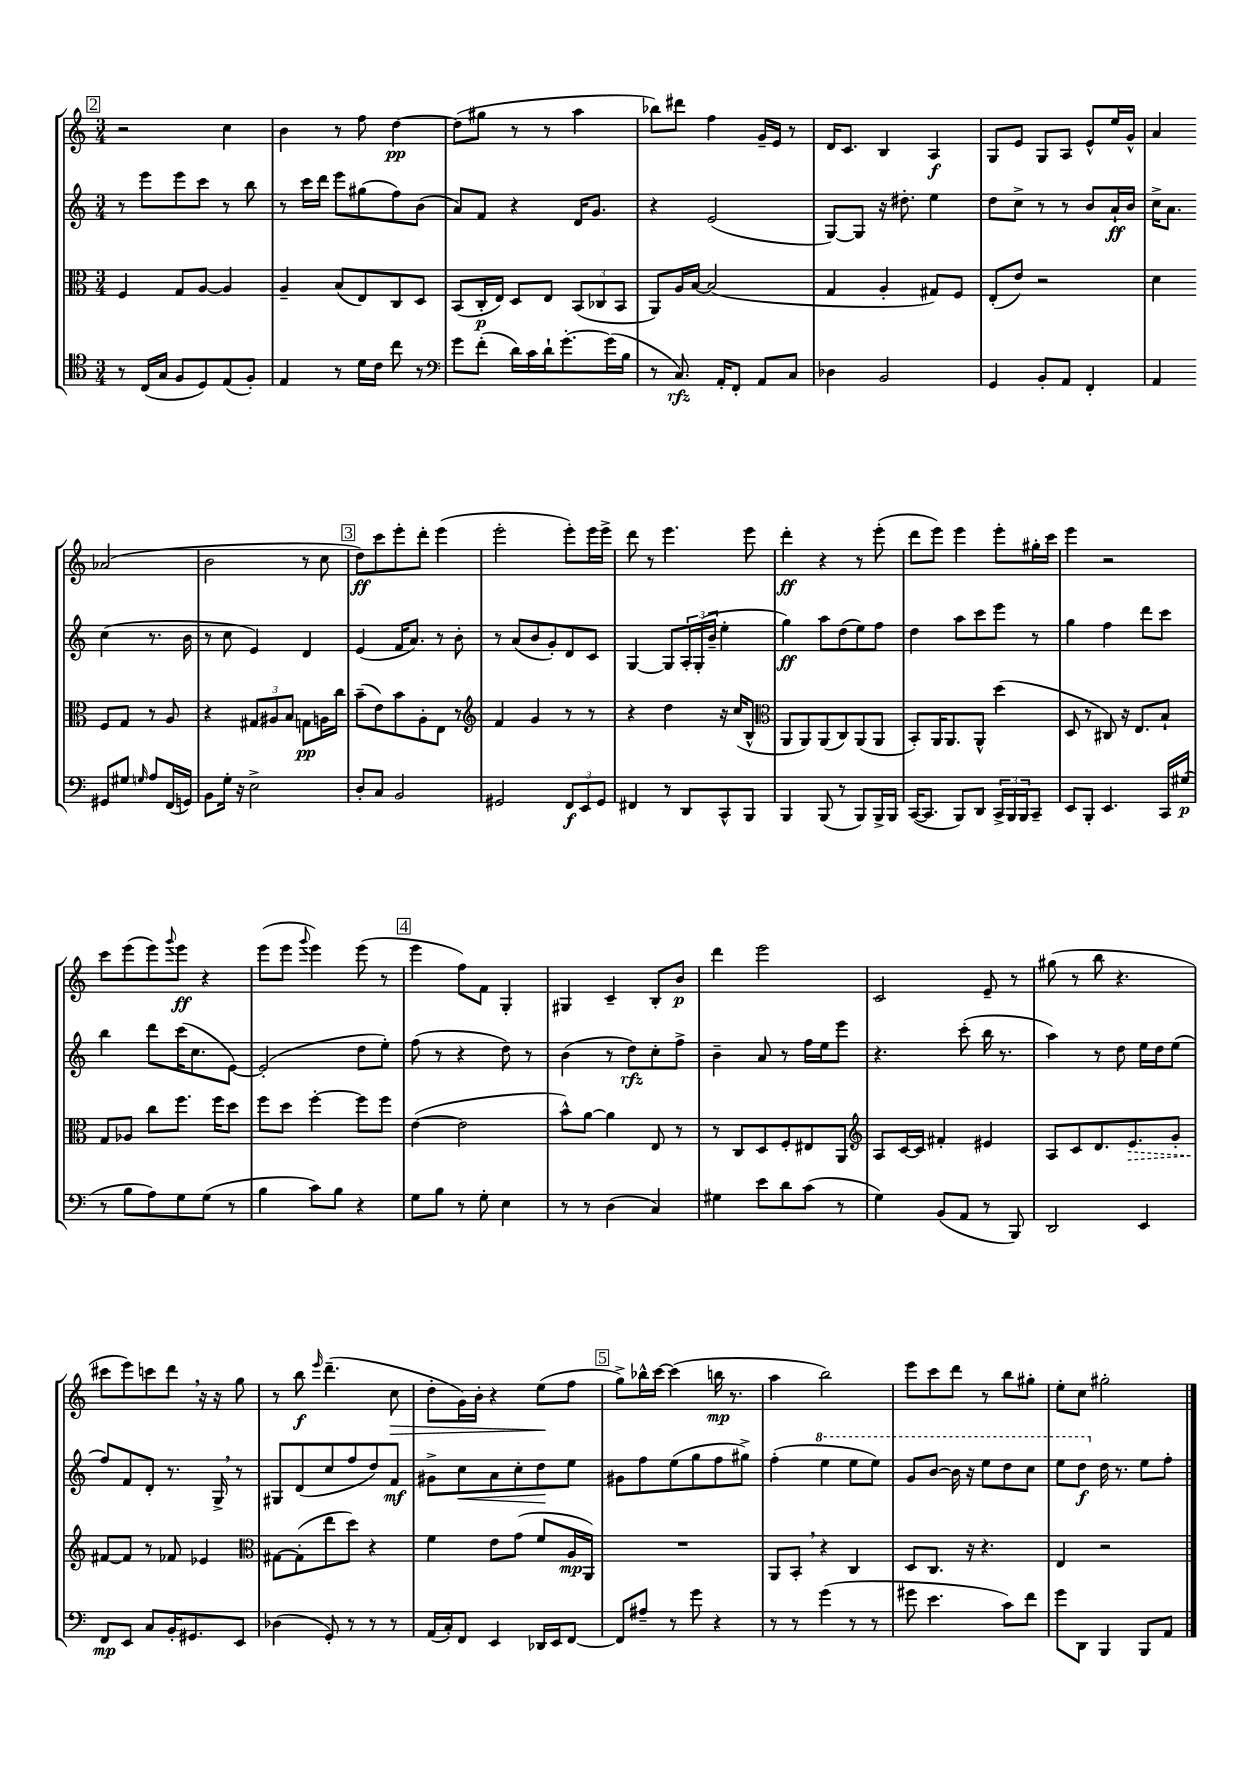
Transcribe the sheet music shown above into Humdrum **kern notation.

**kern	**kern	**kern	**kern
*staff4	*staff3	*staff2	*staff1
*clefC4	*clefC3	*clefG2	*clefG2
*k[]	*k[]	*k[]	*k[]
*M3/4	*M3/4	*M3/4	*M3/4
8r	4F	8r	2r
(16C	.	8eee	.
16G	.	.	.
8F	8G	8eee	.
8D)	[8A	8ccc	.
(8E	4A]	8r	4cc
8F')	.	8bb	.
=	=	=	=
4E	4A~	8r	4b
.	.	16ccc	.
.	.	16ddd	.
8r	(8B	8eee	8r
16d	8E)	(8gg#	8ff
16c	.	.	.
8cc	8C	8ff)	[4dd
8r	8D	(8b	.
=	=	=	=
*clefF4	*	*	*
8g	(8BB	8a)	(8dd]
(8f'	16C'	8f	8gg#
.	16E)	.	.
16d)	8D	4r	8r
16c	.	.	.
16d`	8E	.	8r
[8.g'	.	.	.
.	(12BB	16d	4aa
.	.	8.g	.
.	12C-	.	.
(16g]	.	.	.
.	12BB	.	.
16B	.	.	.
=	=	=	=
8r	8AA)	4r	8bb-)
8.C)	16A	.	8ddd#
.	[16B	.	.
.	(2B]	(2e	4ff
16AA'	.	.	.
8FF'	.	.	.
8AA	.	.	16g~
.	.	.	16e
8C	.	.	8r
=	=	=	=
4D-	4G	[8G)	16d
.	.	.	8.c
.	.	8G]	.
2BB	4A'	16r	4B
.	.	8.dd#'	.
.	8G#)	4ee	4A
.	8F	.	.
=	=	=	=
4GG	(8E'	8dd	8G
.	8e)	8cc^	8e
8BB'	2r	8r	8G
8AA	.	8r	8A
4FF'	.	8b	8e^^
.	.	16a`	16ee
.	.	16b	16g^^
=	=	=	=
4AA	4d	16cc^	4a
.	.	8.a	.
8GG#	8F	(4cc	(2a-
8G#	8G	.	.
16qqG	.	.	.
8A	8r	8.r	.
(16FF	8A	.	.
16GG)	.	16b	.
=	=	=	=
8BB	4r	8r	2b
16G'	.	8cc	.
16r	.	.	.
2E^	12G#	4e)	.
.	12A#	.	.
.	12B	.	.
.	8G	4d	8r
.	16A	.	8cc
.	16cc	.	.
=	=	=	=
8D'	(8b~	(4e	8dd)
8C	8e)	.	8ccc
2BB	8b	16f	8eee'
.	.	8.a)	.
.	8A'	.	8ddd'
.	8E	8r	(4eee
.	8r	8b'	.
=	=	=	=
*	*clefG2	*	*
2GG#	4f	8r	2eee'
.	.	(8a	.
.	4g	8b	.
.	.	8g')	.
12FF	8r	8d	8eee')
12EE	.	.	.
.	8r	8c	16eee
12GG#	.	.	.
.	.	.	16eee^
=	=	=	=
4FF#	4r	[4G	8ddd
.	.	.	8r
8r	4dd	8G]	4.eee
8DD	.	24A'	.
.	.	(24G'	.
.	.	24b~	.
8CC^^	16r	4ee'	.
.	(16cc	.	.
8BBB	8B^^	.	8eee
=	=	=	=
*	*clefC3	*	*
4BBB	8AA	4gg)	4ddd'
.	8AA)	.	.
(8BBB	(8AA	8aa	4r
8r	8C)	(8dd	.
8BBB)	(8AA	8ee)	8r
16BBB^	8AA	8ff	(8eee'
16BBB	.	.	.
=	=	=	=
([16CC	8BB')	4dd	8ddd
8.CC]	.	.	.
.	16AA	.	8eee)
.	8.AA	.	.
8BBB)	.	8aa	4eee
8DD	8AA^^	8ccc	.
24CC^	(4dd	8eee	8eee'
24BBB	.	.	.
24BBB	.	.	.
8CC~	.	8r	16gg#'
.	.	.	16ccc
=	=	=	=
8EE	8D	4gg	4eee
8BBB'	8r	.	.
4.EE	8C#)	4ff	2r
.	16r	.	.
.	8.E	.	.
.	.	8ddd	.
16CC	8B`	8ccc	.
(16G#	.	.	.
=	=	=	=
8r	8G	4bb	8ccc
8B	8A-	.	(8eee
8A)	8cc	8ddd	8eee)
.	.	.	8qqggg
8G	8.ff	(16ccc	8eee
.	.	8.cc	.
(8G	.	.	4r
.	16ff	.	.
8r	8dd	[8e)	.
=	=	=	=
4B	8ff	(2e']	(8eee
.	8dd	.	8eee
.	.	.	8qqggg
8c)	[4ff'	.	4eee)
8B	.	.	.
4r	8ff]	8dd	(8eee
.	8ff	8ee')	8r
=	=	=	=
8G	([4e	(8ff	4eee
8B	.	8r	.
8r	2e]	4r	8ff)
8G'	.	.	8f
4E	.	8dd)	4G'
.	.	8r	.
=	=	=	=
8r	8b^^)	(4b	4G#
8r	[8a	.	.
(4D	4a]	8r	4c~
.	.	8dd)	.
4C)	8E	8cc'	8B'
.	8r	8ff^	8b
=	=	=	=
4G#	8r	4b~	4ddd
.	8C	.	.
8e	8D	8a	2eee
8d	8F'	8r	.
(8c	8E#	16ff	.
.	.	16ee	.
8r	8AA	8eee	.
=	=	=	=
*	*clefG2	*	*
4G)	8A	4.r	2c
.	[16c	.	.
.	16c]	.	.
(8BB	4f#'	.	.
8AA	.	(8ccc'	.
8r	4e#	16bb	8e~
.	.	8.r	.
8BBB)	.	.	8r
=	=	=	=
2DD	8A	4aa)	(8gg#
.	8c	.	8r
.	8.d	8r	8bb
.	.	8dd	4.r
.	8.e	.	.
4EE	.	16ee	.
.	.	16dd	.
.	8g'	(8ee	.
=	=	=	=
8FF	[8f#	8ff)	8ccc#
8EE	8f#]	8f	8eee)
8C	8r	8d'	8ccc
16BB'	8f-	8.r	8ddd
8.GG#	.	.	.
.	4e-	.	16r
.	.	16G^	16r
8EE	.	8r	8gg
=	=	=	=
*	*clefC3	*	*
(4D-	[8G#	8G#	8r
.	(8G#']	(8d	8bb
.	.	.	16qqeee
8GG')	8ee	8cc	(4.ddd~
8r	8dd)	8ff	.
8r	4r	8dd)	.
8r	.	8f	8cc
=	=	=	=
(16AA	4f	8g#^	8dd'
16C')	.	.	.
8FF	.	8cc	16g)
.	.	.	16b'
4EE	8e	8a	4r
.	(8g	8cc'	.
16DD-	8f	8dd	(8ee
16EE	.	.	.
[8FF	16A	8ee	8ff
.	16AA)	.	.
=	=	=	=
8FF]	2.r	8g#	8gg^)
8A#~	.	8ff	16bb-^^
.	.	.	[16ccc
8r	.	(8ee	(4ccc]
8g	.	8gg	.
4r	.	8ff	16bb
.	.	.	8.r
.	.	8gg#^)	.
=	=	=	=
8r	8AA	(4ff'	4aa
8r	8BB'	.	.
(4g	4r	4eee	2bb)
8r	4C	8eee	.
8r	.	8eee)	.
=	=	=	=
8g#	8D	8gg	8eee
4.e	8.C	[8bb	8ccc
.	.	16bb]	8ddd
.	16r	16r	.
.	4.r	8eee	8r
8c)	.	8ddd	8bb
8f	.	8ccc	8gg#'
=	=	=	=
8g	4E	8eee	8ee'
8DD	.	8ddd	8cc
4BBB	2r	16dd	2gg#'
.	.	8.r	.
8BBB	.	8ee	.
8AA	.	8ff'	.
==	==	==	==
*-	*-	*-	*-
